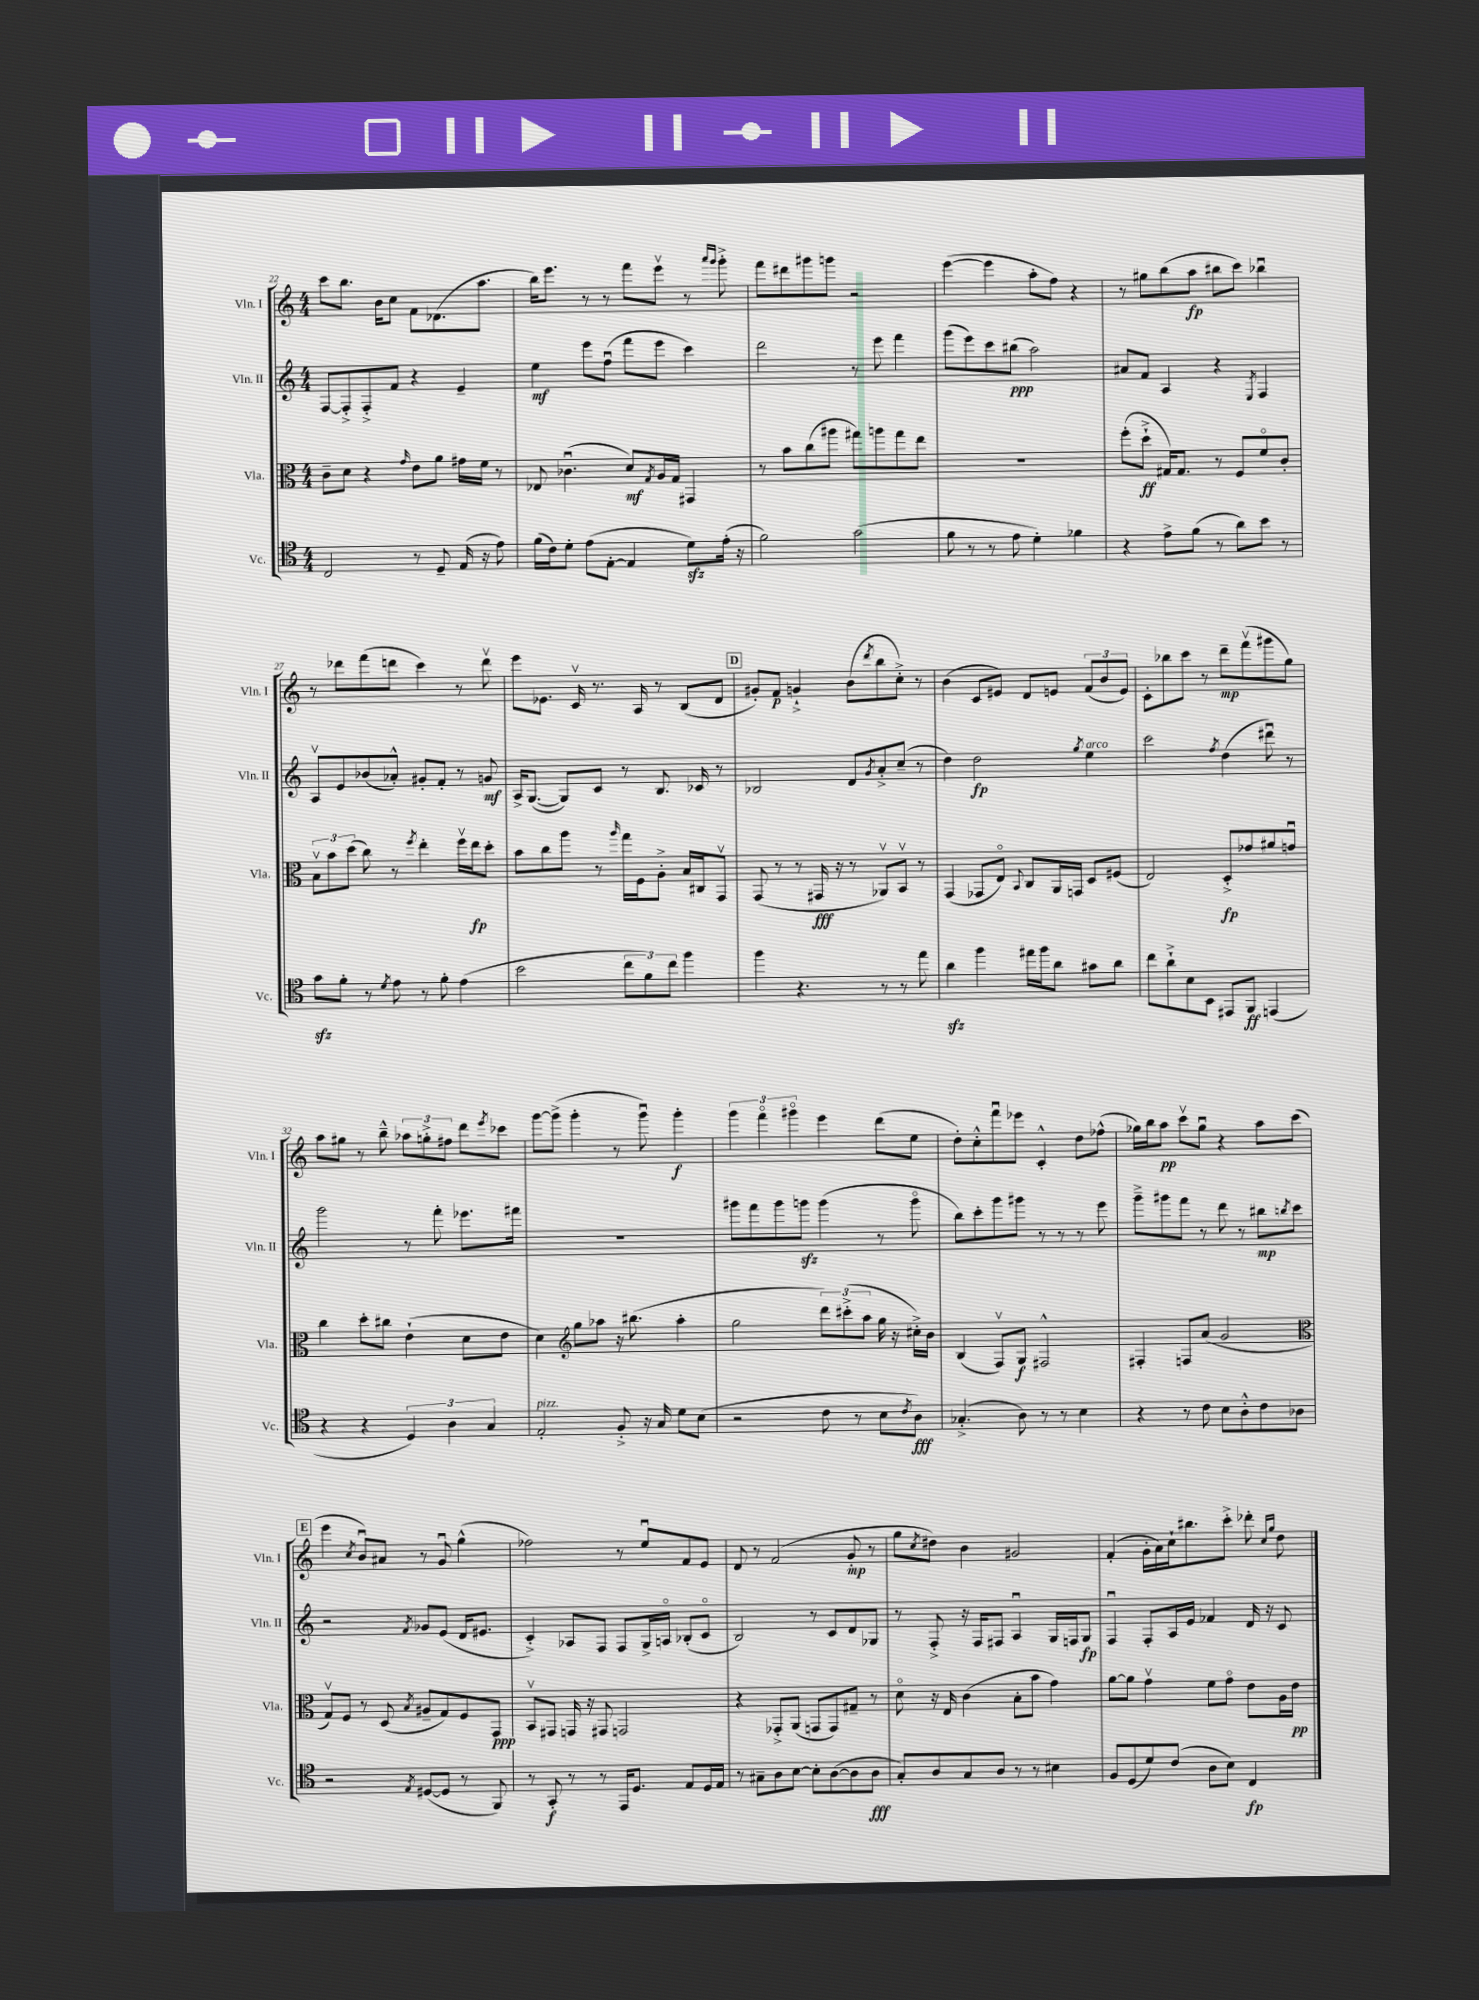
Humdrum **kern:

**kern	**kern	**kern	**kern
*staff4	*staff3	*staff2	*staff1
*clefC4	*clefC3	*clefG2	*clefG2
*k[]	*k[]	*k[]	*k[]
*M4/4	*M4/4	*M4/4	*M4/4
2C	8c~	[8F	8ccc
.	8d	8F'^]	8.bb
.	4r	8F'^	.
.	.	.	16b
.	.	8f	8cc
.	16qqg	.	.
8r	8e	4r	8f
8D~	8a	.	(8.d-
(16E	16g#	4e~	.
16r	16f	.	8.aa
8e)	8r	.	.
=	=	=	=
(16f	8E-	4ee	16bb)
16c)	.	.	8.eee
8d'	(4.c-u	.	.
(8e	.	8eee	8r
[8E'	.	(8ffu	8r
4E]	8d)	8fff	8fff
.	8qG	.	.
.	16A	8eee	8eeev
.	16G	.	.
8d)	4GG#	4ccc)	8r
.	.	.	16qqaaa
.	.	.	16qqggg
(16e'	.	.	8ggg'^
16r	.	.	.
=	=	=	=
2f)	8r	2ddd	8fff
.	8b	.	8ddd#
.	(8cc	.	8ggg#
.	8aa#	.	8ggg
(2g	8gg#)	8r	2r
.	8aa	8eee	.
.	8gg#	4fff	.
.	8ee	.	.
=	=	=	=
8f	1r	(8ggg	([4eee
8r	.	8eee)	.
8r	.	8ccc	4eee]
8e	.	(8bb#	.
4d')	.	2aa)	8aa'
.	.	.	8ff)
4f-	.	.	4r
=	=	=	=
4r	(8ff'	8a#	8r
.	8dd`^	8f	8gg#
8e^	16G#)	4A	(8bb
.	8.G#	.	.
(8f	.	.	8aa
8r	8r	4r	8bb#
8a)	8F	.	8ccc)
.	.	8qE	.
8b	8fo	4F	4bb-u
8r	8c'	.	.
=	=	=	=
8g	12Bv	8Av	8r
.	12b	.	.
8f'	.	8e	8ddd-
.	(12dd	.	.
8r	8cc)	(8b-	(8fff
8qd	.	.	.
8e	8r	8a-'^^)	8ddd
.	8qff	.	.
8r	4ee'	8g#'	4ccc)
8f'	.	8f'	.
(4e	16ffv	8r	8r
.	16ee	.	.
.	8dd'	8g	8dddv
=	=	=	=
2b	8b	16A^	8eee
.	.	([8.G	.
.	8cc	.	8.e-
.	8aa	8G])	.
.	.	.	16cv
.	8r	8c	8.r
.	16qqaa	.	.
12cc	16gg	8r	.
.	16F	.	16A
12f)	.	.	.
.	8A'^	8.B	8r
12cc	.	.	.
4ff	16B	.	(8B
.	16C#	16c-	.
.	8GGv	8r	8d
=	=	=	=
4ff	(8GG	2B-	8g#')
.	8r	.	8f
4.r	8r	.	4g`^
.	16GG#	.	.
.	16r	.	.
.	8r	8d	(8b
.	.	8qg	8qddd
8r	8AA-v)	8a'^	8bb
8r	8BBv	(8cc~	8cc'^)
8ee	8r	8r	8r
=	=	=	=
4a	(4GG	4dd)	(4b
4ff	8GG-	2dd	8c
.	8Eo)	.	8e#)
.	8qqBB	.	.
16ee#	8C	.	8d
16ff	.	.	.
8a	16AA	.	8e
.	16GG	.	.
.	.	8qgg	.
8g#	8D	4ee	(12f
.	.	.	12b
8a	(8F#	.	.
.	.	.	12e)
=	=	=	=
8cc	2E)	2ccc	8c'
8a`^	.	.	8bb-
8B	.	.	8ccc
8BB	.	.	8r
.	.	8qff	.
8EE#	8D'^	(4dd	8ddd~
8FF	8g-	.	(8fffv
(4EE	8a#	8ddd#u)	8ggg#
.	8gu	8r	8gg)
=	=	=	=
4r	4cc	2ggg	8aa
.	.	.	8gg#
4r	8dd'	.	8r
.	8cc#	.	8bb~^^
6D)	(4e`	8r	12aa-
.	.	.	12gg'^
.	.	8fff'	.
6A	.	.	12ff#
.	8d	8.eee-	8ddd
6G	.	.	.
.	.	.	8qeee
.	8e	.	8ccc-
.	.	16fff#	.
=	=	=	=
2E'	4d)	1r	[8ggg
.	.	.	(8ggg^]
*	*clefG2	*	*
.	8gg	.	4ggg'
.	8aa-	.	.
8F'^	16r	.	8r
.	(8.bb#	.	.
16r	.	.	8gggu)
16G	.	.	.
8d	4aa-'	.	4ggg'
(8B	.	.	.
=	=	=	=
2r	2gg	8ggg#	6ggg
.	.	8fff	.
.	.	.	6fffo
.	.	8ggg#	.
.	.	.	6ggg#o
.	.	8ggg	.
8c	12ddd)	(4ggg	4eee
.	(12ccc#'^	.	.
8r	.	.	.
.	12aa	.	.
8B	16gg	8r	(8ddd
.	16r	.	.
8qc	.	.	.
8A)	16cc#'^)	8gggo	8ee
.	16b	.	.
=	=	=	=
(4.G-'^	(4B	8bb)	8dd')
.	.	8ccc'	8cc'^^
.	8Fv)	8ggg	8fffu
8A)	8G	8ggg#	8eee-
8r	2F#^^	8r	4c'^^
8r	.	8r	.
4B	.	8r	8dd
.	.	8eee	(8ff-^^
=	=	=	=
4r	4F#'	8ggg~^	16gg-)
.	.	.	16bb
.	.	8ggg#	8aa
8r	8F	8fff	8cccv
8c	(8a	8r	8gg-u
8B	2g	8ddd	4r
8A'^^	.	8r	.
8c	.	8bb#	8aa
.	.	8qbb	.
8A-	.	8ccc	(8ccc
=	=	=	=
*	*clefC3	*	*
2r	8Gv)	2r	4eee
.	8F	.	.
.	.	.	8qcc
.	8r	.	8bu)
.	(8D	.	8a#
8qE	8qB	8qf	.
([8D#	8A#~	8g-	8r
8D#]	8G)	(8e	8gu
8r	8F	16d	(4gg^^
.	.	8.e#	.
8FF)	8GG	.	.
=	=	=	=
8r	8BBv	4c'^)	2ff-)
8GG'	8GG#	.	.
8r	16GG	8A-	.
.	16r	.	.
8r	8GG#	8F	.
16EE	2GG	8F	8r
8.D	.	.	.
.	.	16G^	8eeu
.	.	16Ao	.
8E	.	(8B-'	8f
16D	.	8co	8e
16E	.	.	.
=	=	=	=
8r	4r	2B)	8d
8G#~	.	.	8r
8A	8GG-'^	.	(2f
[8B	(8AA	.	.
8B']	8GG	8r	.
([8A	8GG)	8c	.
8A]	8G#~	8d	8g'
8A	8r	8G-	8r
=	=	=	=
8G')	8do	8r	8gg
.	.	.	8qcc
8A	16r	8F'^	8dd#)
.	16E	.	.
8G	(4c	16r	4b
.	.	16F	.
8A	.	8F#	.
8r	8B'	4Au	2g#
8r	8b	.	.
4B#	4g)	16G	.
.	.	16F	.
.	.	8G	.
=	=	=	=
8F	[8a	4Fu	(4f'
(8D	8a]	.	.
8d)	4gv	8F'	16g'
.	.	.	16a)
(8c	.	16A	16cc`
.	.	16e	8.bb#
8A	8f	4f-	.
8B)	8go	.	8ccc'^
4C	8e	16d	8ddd-'
.	.	16r	.
.	.	.	16qqcc
.	.	.	16qqgg
.	16A	8c	8dd
.	16e	.	.
==	==	==	==
*-	*-	*-	*-
